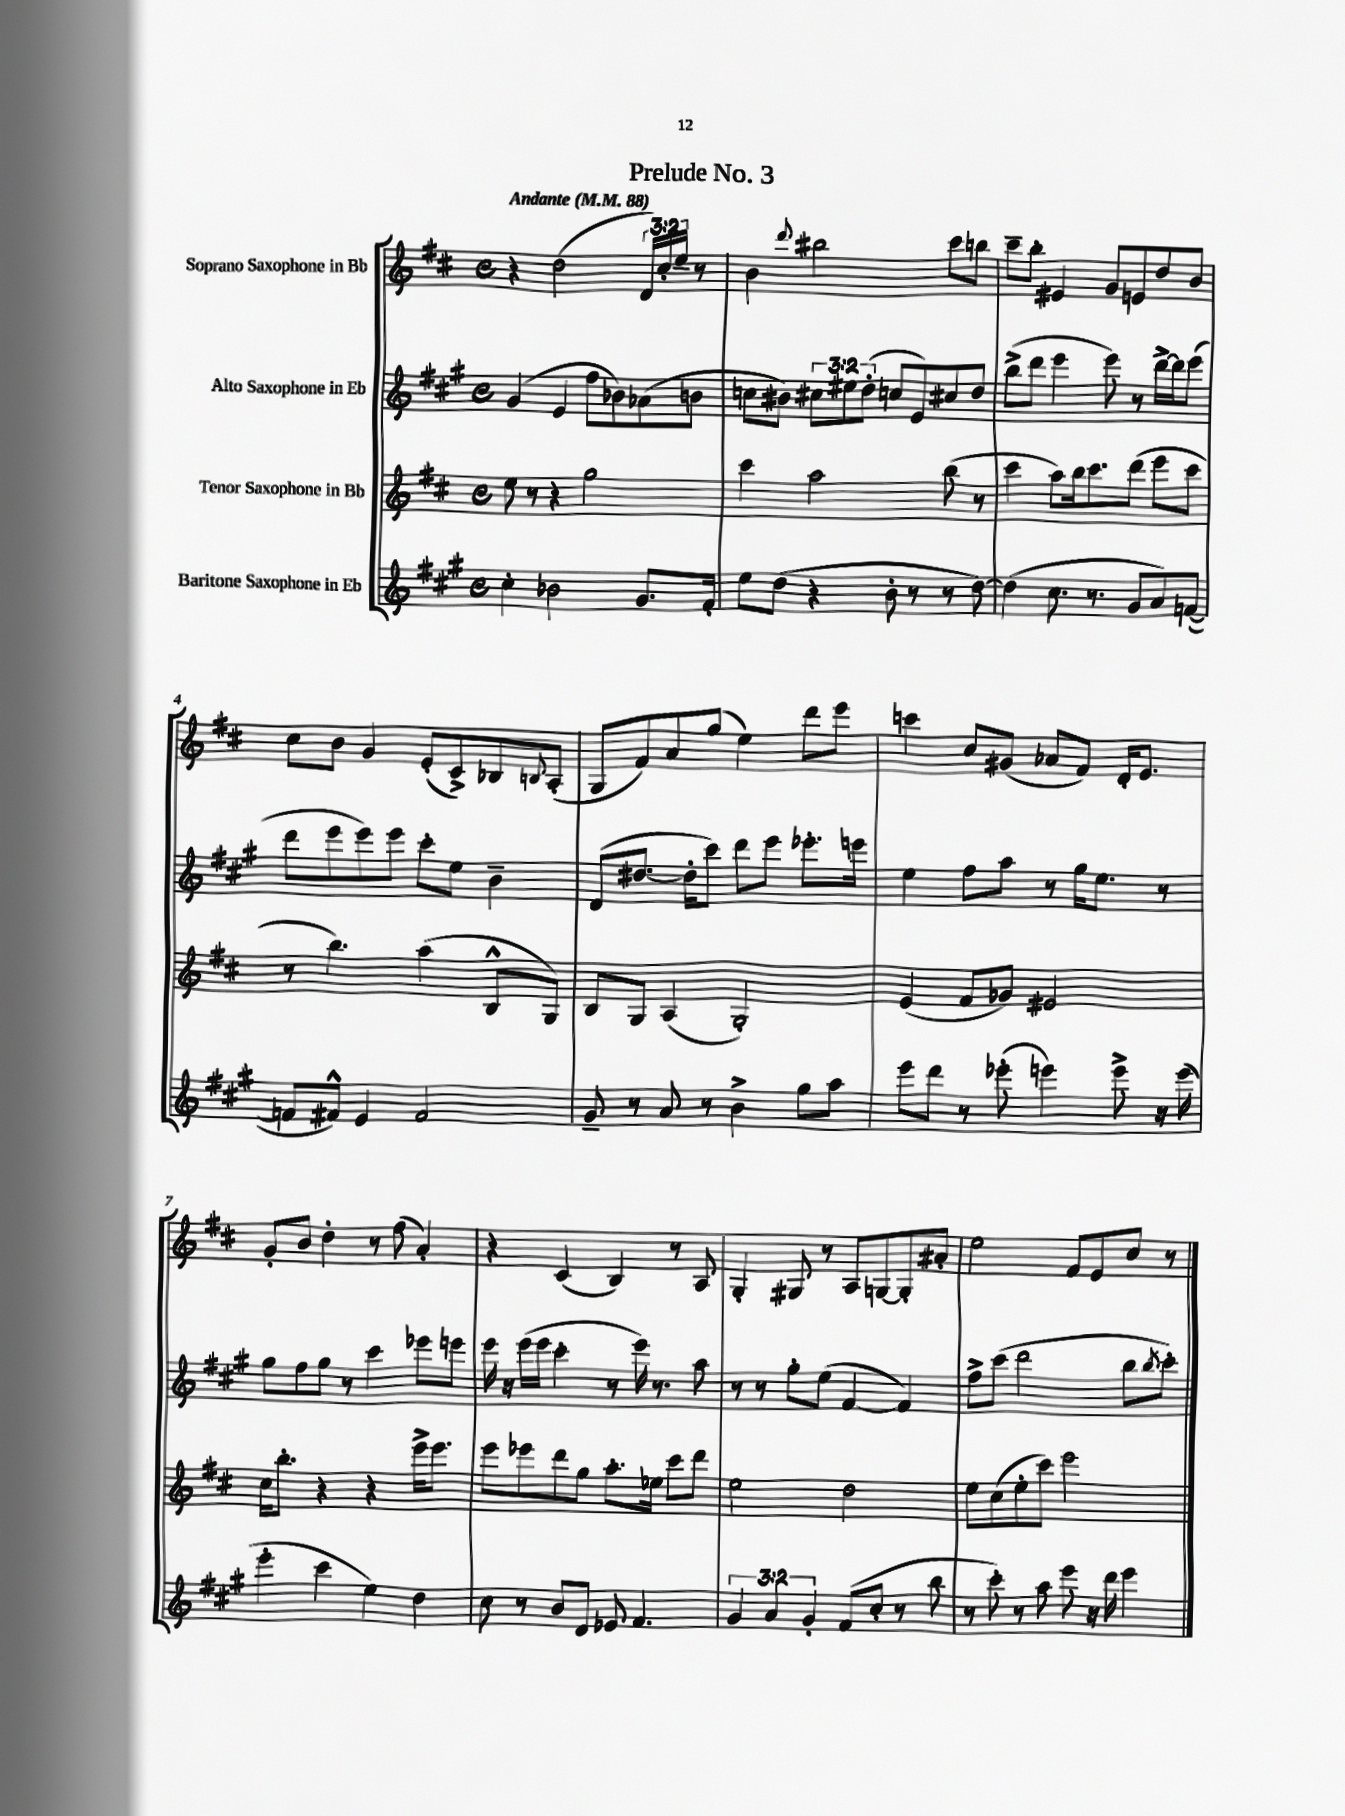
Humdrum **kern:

**kern	**kern	**kern	**kern
*part4	*part3	*part2	*part1
*staff4	*staff3	*staff2	*staff1
*I"Baritone Saxophone in Eb	*I"Tenor Saxophone in Bb	*I"Alto Saxophone in Eb	*I"Soprano Saxophone in Bb
*clefG2	*clefG2	*clefG2	*clefG2
*k[f#c#g#]	*k[f#c#]	*k[f#c#g#]	*k[f#c#]
*M4/4	*M4/4	*M4/4	*M4/4
*met(c)	*met(c)	*met(c)	*met(c)
*MM88	*MM88	*MM88	*MM88
=1	=1	=1	=1
!	!	!	!LO:TX:a:B:t=Andante
4cc#'\	8ee\	(4g#/	4r
.	8r	.	.
2b-X\	4r	4e/	(2dd\
.	2gg\	8ff#\L	.
.	.	8b-X\)	.
8.g#/L	.	(8a-X\	24d/LL)
.	.	.	24cc#'/
.	.	.	24ee~/JJ
.	.	8bn\J	8r
16f#'/Jk	.	.	.
=2	=2	=2	=2
8ee\L	4ccc#\	8ccn\L	4b\
(8dd\J	.	8b#X\J)	.
.	.	.	8qqddd/
4r	2aa\	12cc#X\L	2bb#X\
.	.	12ee#X\	.
.	.	(12dd'\J	.
8b'\	.	8ccn/L	.
8r	.	8e/)	.
8r	(8bb\	8cc#X/	8ccc#\L
[8dd\)	8r	8dd/J	8bbn\J
=3	=3	=3	=3
(4dd\]	4ccc#\	(8bb^\L	8ccc#~\L
.	.	8ddd\J	8bb'\J
8.cc#\	8aa\L)	4eee\	4e#X/
.	16bb\k	.	.
8.r	8.ccc#\	.	.
.	.	8eee\)	8g/L
8g#/L	(8ddd\J	8r	8en/
8a/)	8eee\L	[16ddd^\LL	8dd/
.	.	16ddd\J]	.
([8fn/J	8ccc#\J	(8eee\J	8b/J
!!LO:LB:g=z
=4	=4	=4	=4
8fn/L]	8r	8ddd\L	8cc#\L
8f#X^^/J)	4.bb\)	8eee\	8b\J
4e/	.	8eee\)	4g/
.	.	8eee\J	.
2f#/	(4aa\	8ccc#'\L	(8e'/L
.	.	8ee\J	8c#^/)
.	8B^^/L	4b~\	8B-X/
.	.	.	8qqBn/
.	8G/J)	.	(8A'/J
=5	=5	=5	=5
8g#~/	8B/L	(8d/L	8G/L
8r	8G/J	[8.dd#X/J	8f#/)
8a/	(4A/	.	8a/
.	.	16dd#'\KL]	.
8r	.	8ccc#\J)	(8gg/J
4b^\	2G'/)	8ddd\L	4ee\)
.	.	8eee\J	.
8gg#\L	.	8.eee-X'\L	8ddd\L
8aa\J	.	.	8eee\J
.	.	16eeen\Jk	.
=6	=6	=6	=6
8eee\L	(4e/	4ee\	4cccn\
8ddd\J	.	.	.
8r	8f#/L	8ff#\L	8cc#/L
(8eee-X'\	8g-X/J)	8aa\J	(8g#X/J
4eeen\)	2e#X/	8r	8a-X/L
.	.	16gg#\KL	8f#/J)
.	.	8.ee\J	.
8eee^\	.	.	16d'/KL
.	.	.	8.e/J
16r	.	8r	.
(16eee\	.	.	.
!!LO:LB:g=z
=7	=7	=7	=7
4eee'\	16cc#\KL	8gg#\L	8g'/L
.	8.bb'\J	.	.
.	.	8ff#\	8b/J
4ccc#\	4r	8gg#\J	4dd'\
.	.	8r	.
4ee\)	4r	4ccc#\	8r
.	.	.	(8ff#\
4dd\	16eee^\KL	8eee-X\L	4a'/)
.	8.eee\J	.	.
.	.	8eeen\J	.
=8	=8	=8	=8
8cc#\	8eee\L	16eee\	4r
.	.	16r	.
8r	8eee-X\	(16eee\LL	.
.	.	16eee\JJ	.
8b/L	8ddd\	4ccc#'\	(4c#/
8d/J	8gg\J	.	.
8e-X/	8.aa'\L	8r	4B/)
4.f#/	.	16eee\)	.
.	16ee-X\Jk	8.r	.
.	8ccc#\L	.	8r
.	8ddd\J	8aa\	8A/
=9	=9	=9	=9
6g#/	2ee\	8r	4G'/
.	.	8r	.
6a/	.	.	.
.	.	8gg#'\L	8G#X/
6g#'/	.	.	.
.	.	(8ee\J	8r
(8f#/L	2dd\	[4f#/	8A/L
8cc#'/J	.	.	[8Gn/
8r	.	4f#/])	8G'/]
8bb\	.	.	8a#X'/J
=10	=10	=10	=10
8r	8ee\L	8ff#^\L	2ee\
8ccc#'\)	(8cc#\	(8ccc#\J	.
8r	8ee'\	2ddd\	.
8aa\	8ccc#\J)	.	.
8eee\	2eee\	.	8f#/L
16r	.	.	8e/
16ddd\	.	.	.
4eee\	.	8bb\L	8cc#/J
.	.	8qbb/	.
.	.	8ccc#'\J)	8r
==	==	==	==
*-	*-	*-	*-
